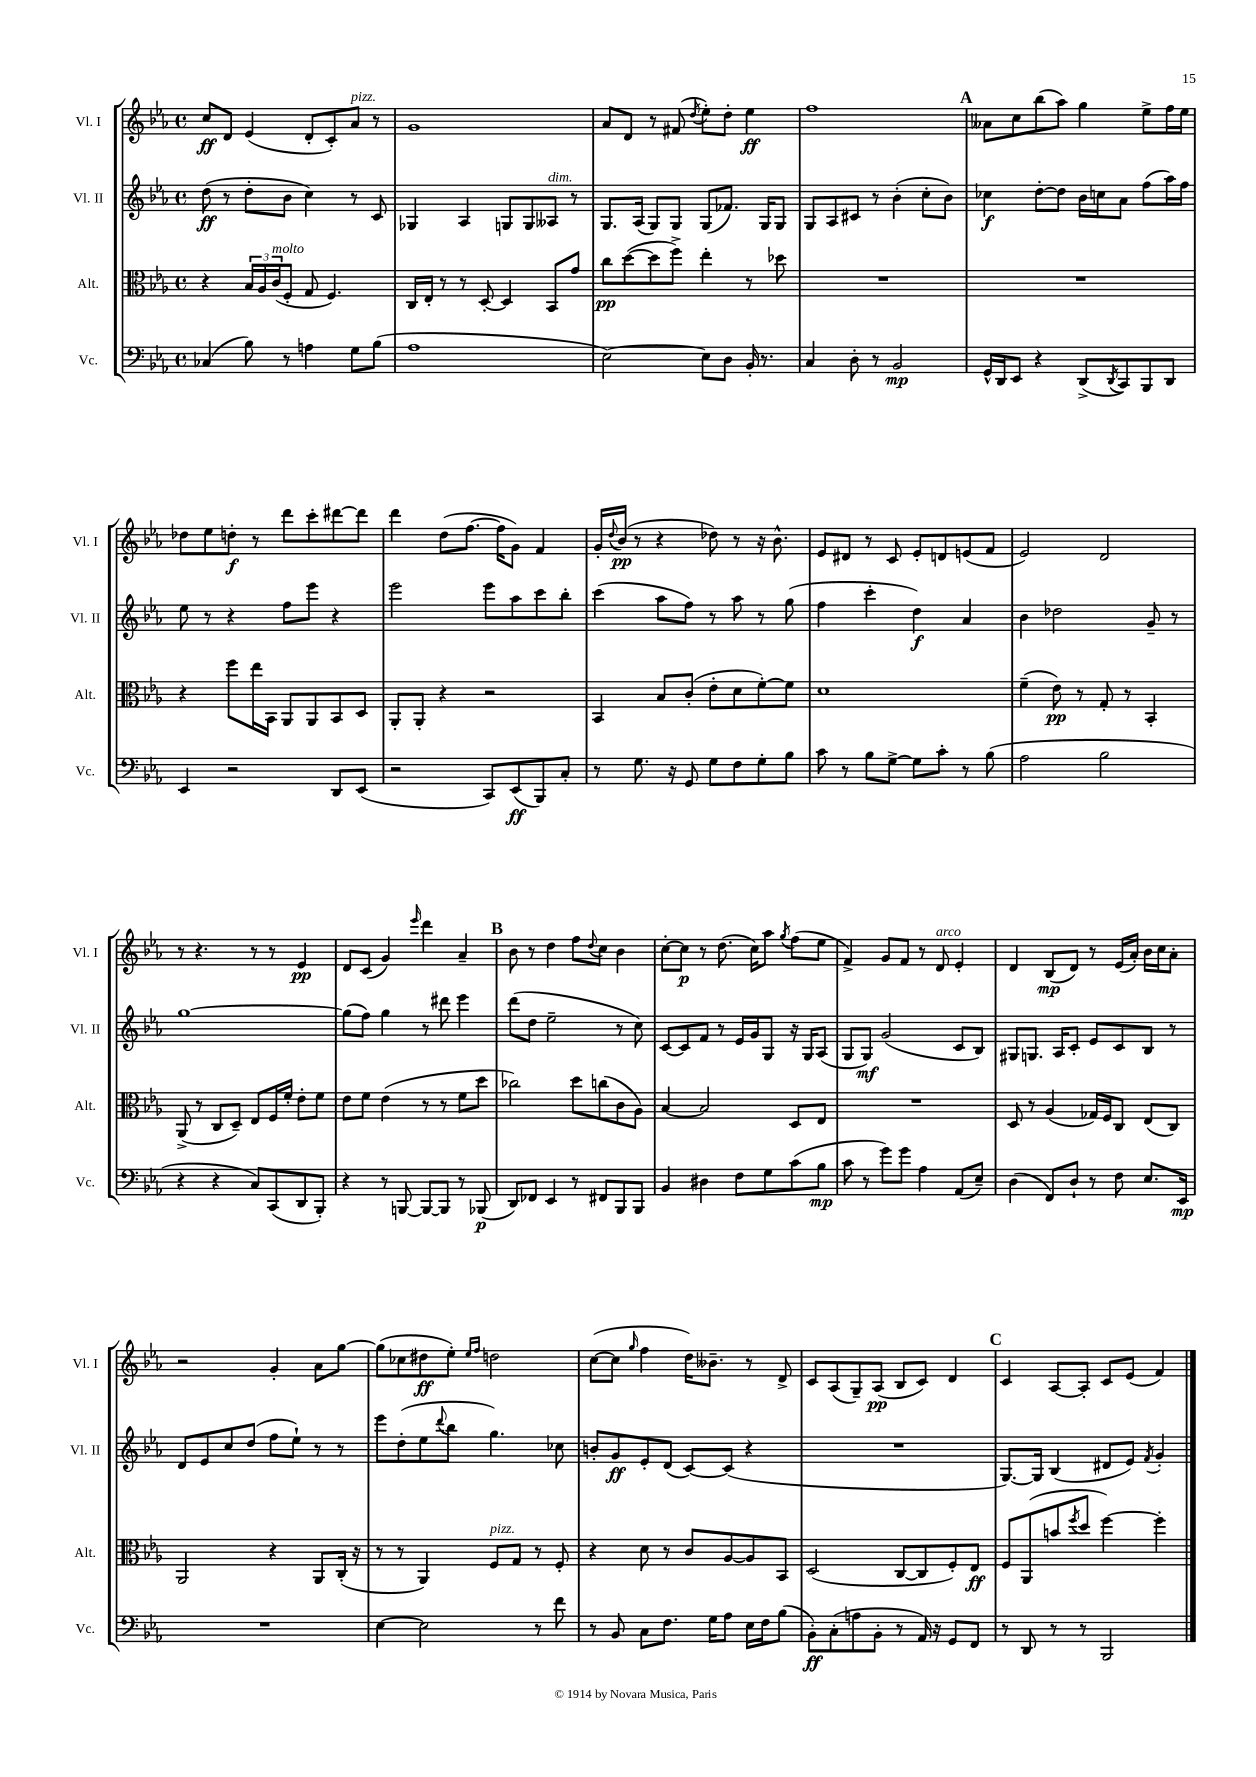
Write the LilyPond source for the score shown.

<<
\new StaffGroup <<
\new Staff = "s0" \with { instrumentName = "Vl. I" shortInstrumentName = "Vl. I" } {
    \clef treble \key ees \major \defaultTimeSignature \time 4/4
    c''8\ff d'8 ees'4( d'8-. c'8-.) aes'8^\markup { \italic "pizz." } r8 |
    g'1 |
    aes'8 d'8 r8 fis'8( \acciaccatura { d''8 } ees''8-.) d''8-. ees''4\ff |
    f''1 |
    \mark \markup { \bold "A" } aeses'8 c''8 bes''8( aes''8) g''4 ees''8-> f''16 ees''16 |
    des''8 ees''8 d''8-.\f r8 d'''8 c'''8-. dis'''8~ dis'''8 |
    d'''4 d''8( f''8.~ f''16 g'8) f'4 |
    g'16-. \appoggiatura { d''8 } bes'16\pp( r8 r4 des''8) r8 r16 bes'8.-^ |
    ees'8 dis'8 r8 c'8 ees'8-. d'8 e'8( f'8 |
    ees'2) d'2 |
    r8 r4. r8 r8 ees'4\pp |
    d'8 c'8( g'4) \grace { ees'''16 } d'''4 aes'4-- |
    \mark \markup { \bold "B" } bes'8 r8 d''4 f''8 \appoggiatura { d''8 } c''8 bes'4 |
    c''8~-. c''8\p r8 d''8.( c''16) aes''8 \acciaccatura { g''8 } f''8( ees''8 |
    f'4->) g'8 f'8 r8 d'8^\markup { \italic "arco" } ees'4-. |
    d'4 bes8\mp( d'8) r8 ees'16( aes'16-.) bes'16 c''16 aes'8-. |
    r2 g'4-. aes'8 g''8~ |
    g''8( ces''8 dis''8\ff ees''8-.) \grace { ees''16 f''16 } d''2 |
    c''8~( c''8 \grace { g''16 } f''4 d''16) beses'8.-- r8 d'8-> |
    c'8 aes8( g8--) aes8\pp( bes8 c'8) d'4 |
    \mark \markup { \bold "C" } c'4 aes8~ aes8-. c'8 ees'8( f'4) \bar "|." |
}
\new Staff = "s1" \with { instrumentName = "Vl. II" shortInstrumentName = "Vl. II" } {
    \clef treble \key ees \major \defaultTimeSignature \time 4/4
    d''8\ff( r8 d''8-. bes'8 c''4) r8 c'8 |
    ges4 aes4 g8 g8 aeses8^\markup { \italic "dim." } r8 |
    g8. aes16( g8) g8 g8( fes'8.) g16 g8 |
    g8 aes8 cis'8 r8 bes'4-.( c''8-. bes'8) |
    \mark \markup { \bold "A" } ces''4\f d''8~-. d''8 bes'16 c''16 aes'8 f''8( aes''16) f''16 |
    ees''8 r8 r4 f''8 ees'''8 r4 |
    ees'''2 ees'''8 aes''8 c'''8 bes''8-. |
    c'''4( aes''8 f''8) r8 aes''8 r8 g''8( |
    f''4 c'''4-. d''4\f) aes'4 |
    bes'4 des''2 g'8-- r8 |
    g''1~ |
    g''8( f''8) g''4 r8 dis'''8 ees'''4 |
    \mark \markup { \bold "B" } d'''8( d''8 ees''2-- r8 c''8) |
    c'8~ c'8 f'8 r8 ees'16 g'16 g8 r16 g16 aes8( |
    g8 g8\mf) g'2( c'8 bes8) |
    gis8 g8. aes16 c'8-. ees'8 c'8 bes8 r8 |
    d'8 ees'8 c''8 d''8( f''8 ees''8-!) r8 r8 |
    ees'''8 d''8-.( ees''8 \appoggiatura { d'''8 } bes''8 g''4.) ces''8 |
    b'8-. g'8\ff ees'8-. d'8( c'8~) c'8( r4 |
    R1 |
    \mark \markup { \bold "C" } g8.~) g16 bes4( dis'8 ees'8) \acciaccatura { f'8 } g'4-. \bar "|." |
}
\new Staff = "s2" \with { instrumentName = "Alt." shortInstrumentName = "Alt." } {
    \clef alto \key ees \major \defaultTimeSignature \time 4/4
    r4 \tuplet 3/2 { bes16 aes16 c'16^\markup { \italic "molto" }( } f8-. g8 f4.) |
    c16 ees16-. r8 r8 d8~-. d4 bes,8 g'8 |
    c''8\pp d''8~( d''8 f''8->) ees''4-. r8 des''8 |
    R1 |
    \mark \markup { \bold "A" } R1 |
    r4 f''8 ees''16 bes,16 aes,8 aes,8 bes,8 d8 |
    aes,8-. aes,8-. r4 r2 |
    bes,4 bes8 c'8-.( ees'8-. d'8 f'8~-.) f'8 |
    d'1 |
    f'4--( ees'8\pp) r8 g8-. r8 bes,4-. |
    aes,8->( r8 c8 d8--) ees8 f16 f'16-. ees'8-. f'8 |
    ees'8 f'8 ees'4( r8 r8 f'8 d''8 |
    \mark \markup { \bold "B" } ces''2) d''8 c''8( c'8 aes8) |
    bes4~ bes2 d8 ees8 |
    R1 |
    d8 r8 aes4( ges16) f16 c8 ees8( c8) |
    aes,2 r4 aes,8 c16-.( r16 |
    r8 r8 aes,4) f8^\markup { \italic "pizz." } g8 r8 f8-. |
    r4 d'8 r8 c'8 aes8~ aes8 bes,8 |
    d2( c8~ c8 f8-.) ees8\ff |
    \mark \markup { \bold "C" } f8 aes,8( b'8 \acciaccatura { f''8 } d''8 f''4~) f''4-. \bar "|." |
}
\new Staff = "s3" \with { instrumentName = "Vc." shortInstrumentName = "Vc." } {
    \clef bass \key ees \major \defaultTimeSignature \time 4/4
    ces4( bes8) r8 a4 g8 bes8( |
    aes1 |
    ees2~) ees8 d8 bes,16-. r8. |
    c4 d8-. r8 bes,2\mp |
    \mark \markup { \bold "A" } g,16-^ d,16 ees,8 r4 d,8->( \acciaccatura { d,8 } c,8) bes,,8 d,8 |
    ees,4 r2 d,8 ees,8( |
    r2 c,8) ees,8\ff( bes,,8) c8-. |
    r8 g8. r16 g,8 g8 f8 g8-. bes8 |
    c'8 r8 bes8 g8~-> g8 c'8-. r8 bes8( |
    aes2 bes2 |
    r4 r4 c8) c,8( d,8 bes,,8-.) |
    r4 r8 b,,8~ b,,8~ b,,8 r8 bes,,8\p( |
    \mark \markup { \bold "B" } d,8) fes,8 ees,4 r8 fis,8 bes,,8 bes,,8 |
    bes,4 dis4 f8 g8 c'8( bes8\mp |
    c'8 r8 g'8) g'8 aes4 aes,8( ees8--) |
    d4( f,8) d8-! r8 f8 ees8. ees,16\mp |
    R1 |
    ees4~ ees2 r8 f'8 |
    r8 bes,8 c8 f8. g16 aes8 ees16 f16 bes8( |
    bes,8-.\ff) c8-.( a8 bes,8-. r8 aes,16) r16 g,8 f,8 |
    \mark \markup { \bold "C" } r8 d,8 r8 r8 bes,,2 \bar "|." |
}
>>
>>
\layout { \context { \Score \remove "Bar_number_engraver" } }
